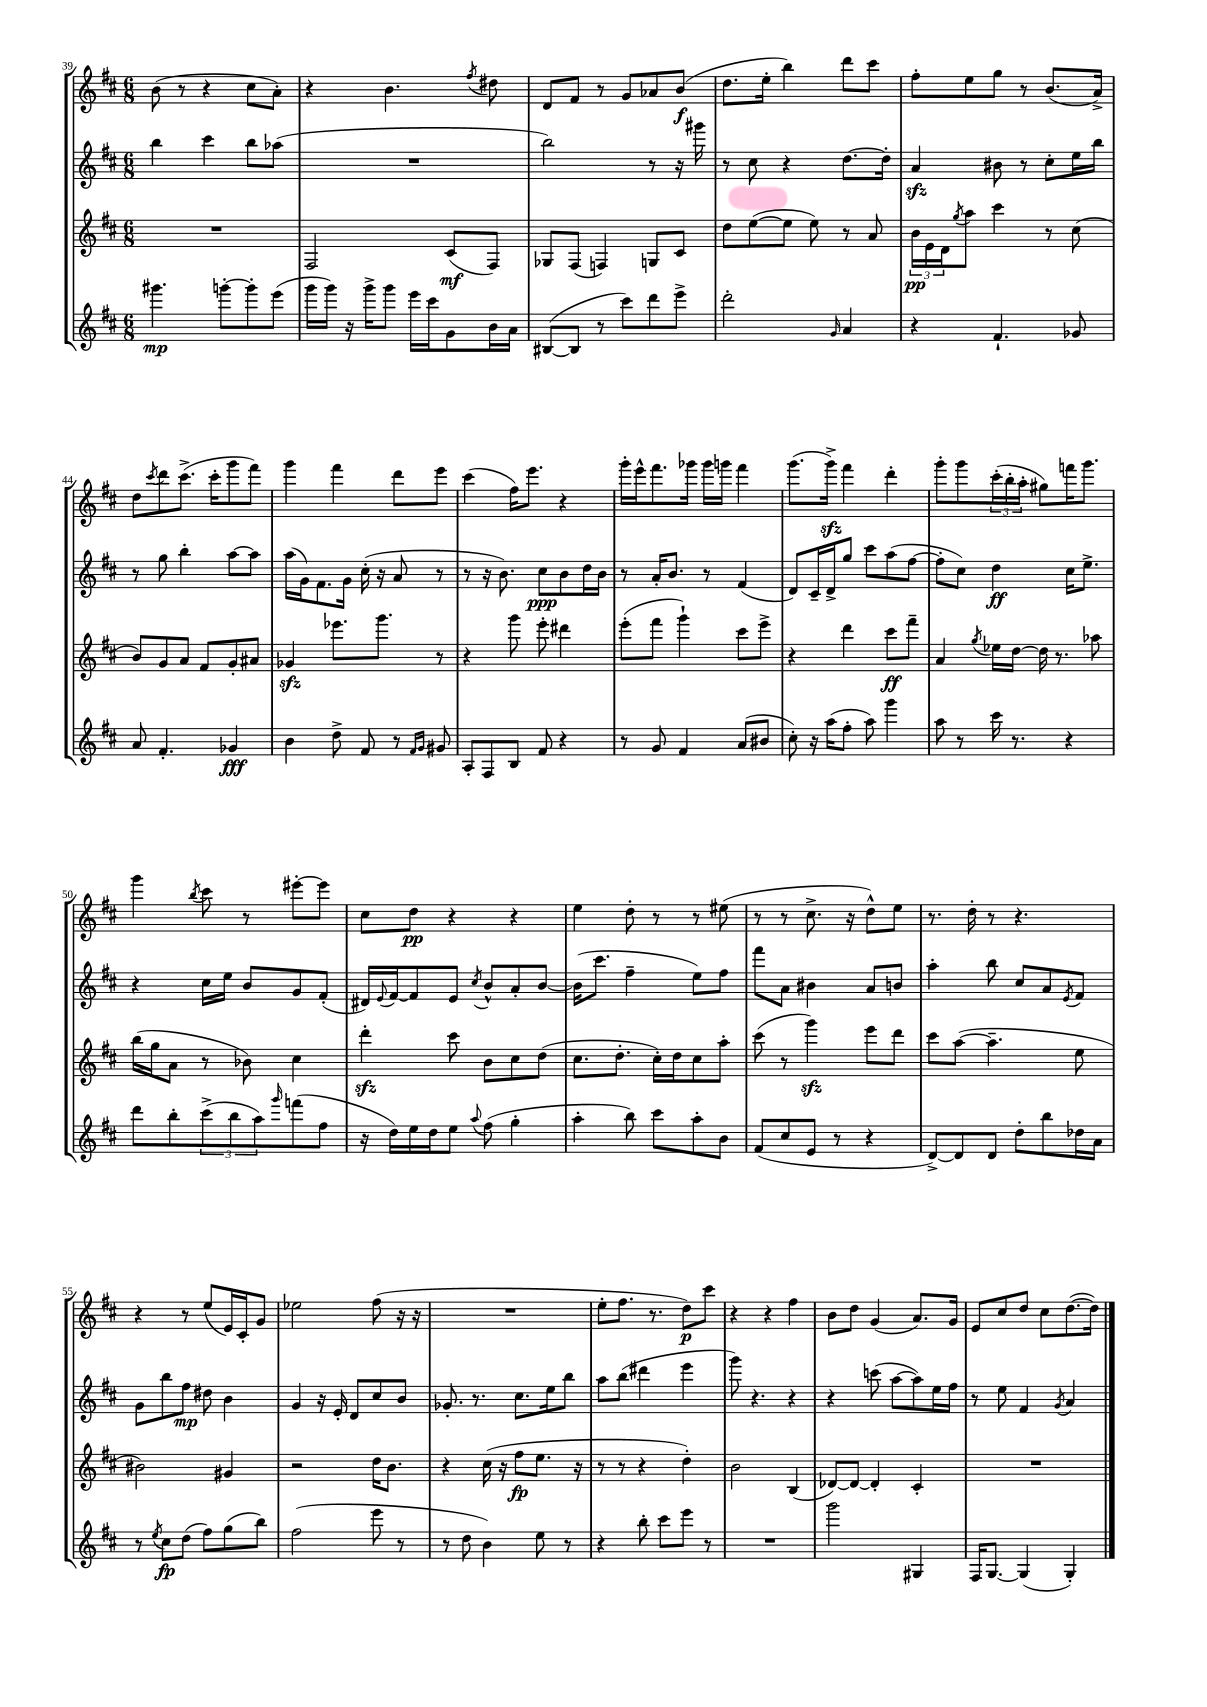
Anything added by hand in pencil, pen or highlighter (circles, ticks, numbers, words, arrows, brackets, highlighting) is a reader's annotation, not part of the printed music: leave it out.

**kern	**kern	**kern	**kern
*staff4	*staff3	*staff2	*staff1
*clefG2	*clefG2	*clefG2	*clefG2
*k[f#c#]	*k[f#c#]	*k[f#c#]	*k[f#c#]
*M6/8	*M6/8	*M6/8	*M6/8
4.ggg#	2.r	4bb	(8b
.	.	.	8r
.	.	4ccc#	4r
[8ggg'	.	.	.
8ggg']	.	8bb	8cc#
(8eee	.	(8aa-	8a')
=	=	=	=
16ggg	2F#	2.r	4r
16ggg)	.	.	.
16r	.	.	.
16ggg^	.	.	.
8ggg	.	.	4.b
16eee	.	.	.
16ccc#	.	.	.
8g	(8c#	.	.
.	.	.	8qff#
16b	8F#)	.	8dd#
16a	.	.	.
=	=	=	=
([8B#	8G-	2bb)	8d
8B#]	(8F#	.	8f#
8r	4F)	.	8r
8ccc#)	.	.	8g
8ddd	8G	8r	8a-
8eee^	8c#	16r	(8b
.	.	16ggg#	.
=	=	=	=
2ddd'	8dd	8r	8.dd
.	([8ee	8cc#	.
.	.	.	16ee'
.	8ee]	4r	4bb)
.	8ee)	.	.
16qqg	.	.	.
4a	8r	[8.dd	8ddd
.	8a	.	8ccc#
.	.	16dd']	.
=	=	=	=
4r	24b	4a	8ff#'
.	24e	.	.
.	24d	.	.
.	8qgg	.	.
.	8aa	.	8ee
4.f#`	4ccc#	8b#	8gg
.	.	8r	8r
.	8r	8cc#'	(8.b
8g-	(8cc#	16ee	.
.	.	16bb	16a^)
=	=	=	=
8a	8b)	8r	8dd
.	.	.	8qccc#
4.f#'	8g	8gg	8ddd
.	8a	4bb'	(8.ccc#^
.	8f#	.	.
.	.	.	16ccc#'
4g-	8g'	[8aa	8ggg
.	8a#	8aa]	8fff#)
=	=	=	=
4b	4g-	(16aa	4ggg
.	.	16g)	.
.	.	8.f#	.
8dd^	8.eee-	.	4fff#
.	.	16g	.
8f#	.	(16cc#'	.
.	8.ggg	16r	.
8r	.	8a	8ddd
16qqf#	.	.	.
16qqg	.	.	.
8g#	8r	8r	8eee
=	=	=	=
8A'	4r	8r	(4ccc#
8F#	.	16r	.
.	.	8.b)	.
8B	8ggg	.	16ff#)
.	.	.	8.eee
8f#	8eee'	8cc#	.
4r	4ddd#	8b	4r
.	.	16dd	.
.	.	16b	.
=	=	=	=
8r	(8eee'	8r	16ggg'
.	.	.	16eee^^
8g	8fff#	16a'	8.fff#
.	.	8.b	.
4f#	4ggg`)	.	.
.	.	.	16ggg-
.	.	8r	16ggg-
.	.	.	16ggg
(8a	8ccc#	(4f#	4fff#
8b#	8eee^	.	.
=	=	=	=
8cc#')	4r	8d)	(8.ggg
16r	.	16c#~	.
(16aa	.	16d^	16ggg^)
8ff#'	4ddd	8gg	4fff#
8aa)	.	8ccc#	.
4ggg	8ccc#	(8aa	4ddd'
.	8fff#~	[8ff#	.
=	=	=	=
8aa	4a	8ff#']	8ggg'
8r	.	8cc#)	8ggg
.	8qgg	.	.
16ccc#	16ee-	4dd	(24ccc#'
.	.	.	24bb'
8.r	[16dd	.	.
.	.	.	24aa'
.	16dd]	.	8gg#)
.	8.r	.	.
4r	.	16cc#	16fff
.	.	8.ee^	8.ggg
.	8aa-	.	.
=	=	=	=
8ddd	(16bb	4r	4ggg
.	16gg	.	.
8bb'	8a	.	.
.	.	.	8qbb
(12ccc#^	8r	16cc#	8ccc#
.	.	16ee	.
12bb	.	.	.
.	8b-)	8b	8r
12aa)	.	.	.
16qqggg	.	.	.
(8fff	4cc#	8g	[8eee#'
8ff#	.	(8f#'	8eee#]
=	=	=	=
16r	4ddd'	16d#)	8cc#
.	.	8qqe	.
16dd)	.	[16f#	.
16ee	.	8f#]	8dd
16dd	.	.	.
8ee	8ccc#	8e	4r
8qqaa	.	8qcc#	.
(8ff#	8b	8b^^	.
4gg'	8cc#	8a'	4r
.	(8dd	[8b	.
=	=	=	=
4aa'	8.cc#	(16b]	4ee
.	.	8.ccc#	.
.	8.dd'	.	.
8bb)	.	4ff#~	8dd'
8ccc#	16cc#')	.	8r
.	16dd	.	.
8aa'	8cc#	8ee)	8r
8b	8aa'	8ff#	(8ee#
=	=	=	=
(8f#	(8ccc#	8fff#	8r
8cc#	8r	8a	8r
8e	4ggg)	4b#	8.cc#^
8r	.	.	.
.	.	.	16r
4r	8eee	8a	8dd^^)
.	8ddd	8b	8ee
=	=	=	=
[8d^)	8ccc#	4aa'	8.r
8d]	([8aa	.	.
.	.	.	16dd'
8d	4.aa~]	8bb	8r
8dd'	.	8cc#	4.r
8bb	.	8a	.
.	.	8qe	.
16dd-	8ee	8f#	.
16a	.	.	.
=	=	=	=
8r	2b#)	8g	4r
8qee	.	.	.
8cc#	.	8bb	.
(8dd	.	8ff#	8r
8ff#)	.	8dd#	(8ee
(8gg	4g#	4b	16e)
.	.	.	16c#'
8bb)	.	.	8g
=	=	=	=
(2ff#	2r	4g	2ee-
.	.	16r	.
.	.	16e'	.
.	.	8d	.
8eee	16dd	8cc#	(8ff#
.	8.b	.	.
8r	.	8b	16r
.	.	.	16r
=	=	=	=
8r	4r	8.g-'	2.r
8dd	.	.	.
.	.	8.r	.
4b)	(16cc#	.	.
.	16r	.	.
.	8ff#	8.cc#	.
8ee	8.ee	.	.
.	.	16ee	.
8r	.	8bb	.
.	16r	.	.
=	=	=	=
4r	8r	8aa	8ee'
.	8r	(8bb	8.ff#
8bb'	4r	4ddd#	.
.	.	.	8.r
8ccc#	.	.	.
8eee	4dd')	4eee	8dd)
8r	.	.	8ccc#
=	=	=	=
2.r	2b	8ggg)	4r
.	.	4.r	.
.	.	.	4r
.	(4B	4r	4ff#
=	=	=	=
2ggg	[8d-)	4r	8b
.	8d-_	.	8dd
.	4d-']	(8ccc	(4g
.	.	[8aa	.
4G#	4c#'	8aa])	8.a)
.	.	16ee	.
.	.	16ff#	16g
=	=	=	=
16F#	2.r	8r	8e
[8.G	.	.	.
.	.	8ee	8cc#
(4G]	.	4f#	8dd
.	.	.	8cc#
.	.	8qg	.
4G')	.	4a	([8.dd
.	.	.	16dd])
==	==	==	==
*-	*-	*-	*-
